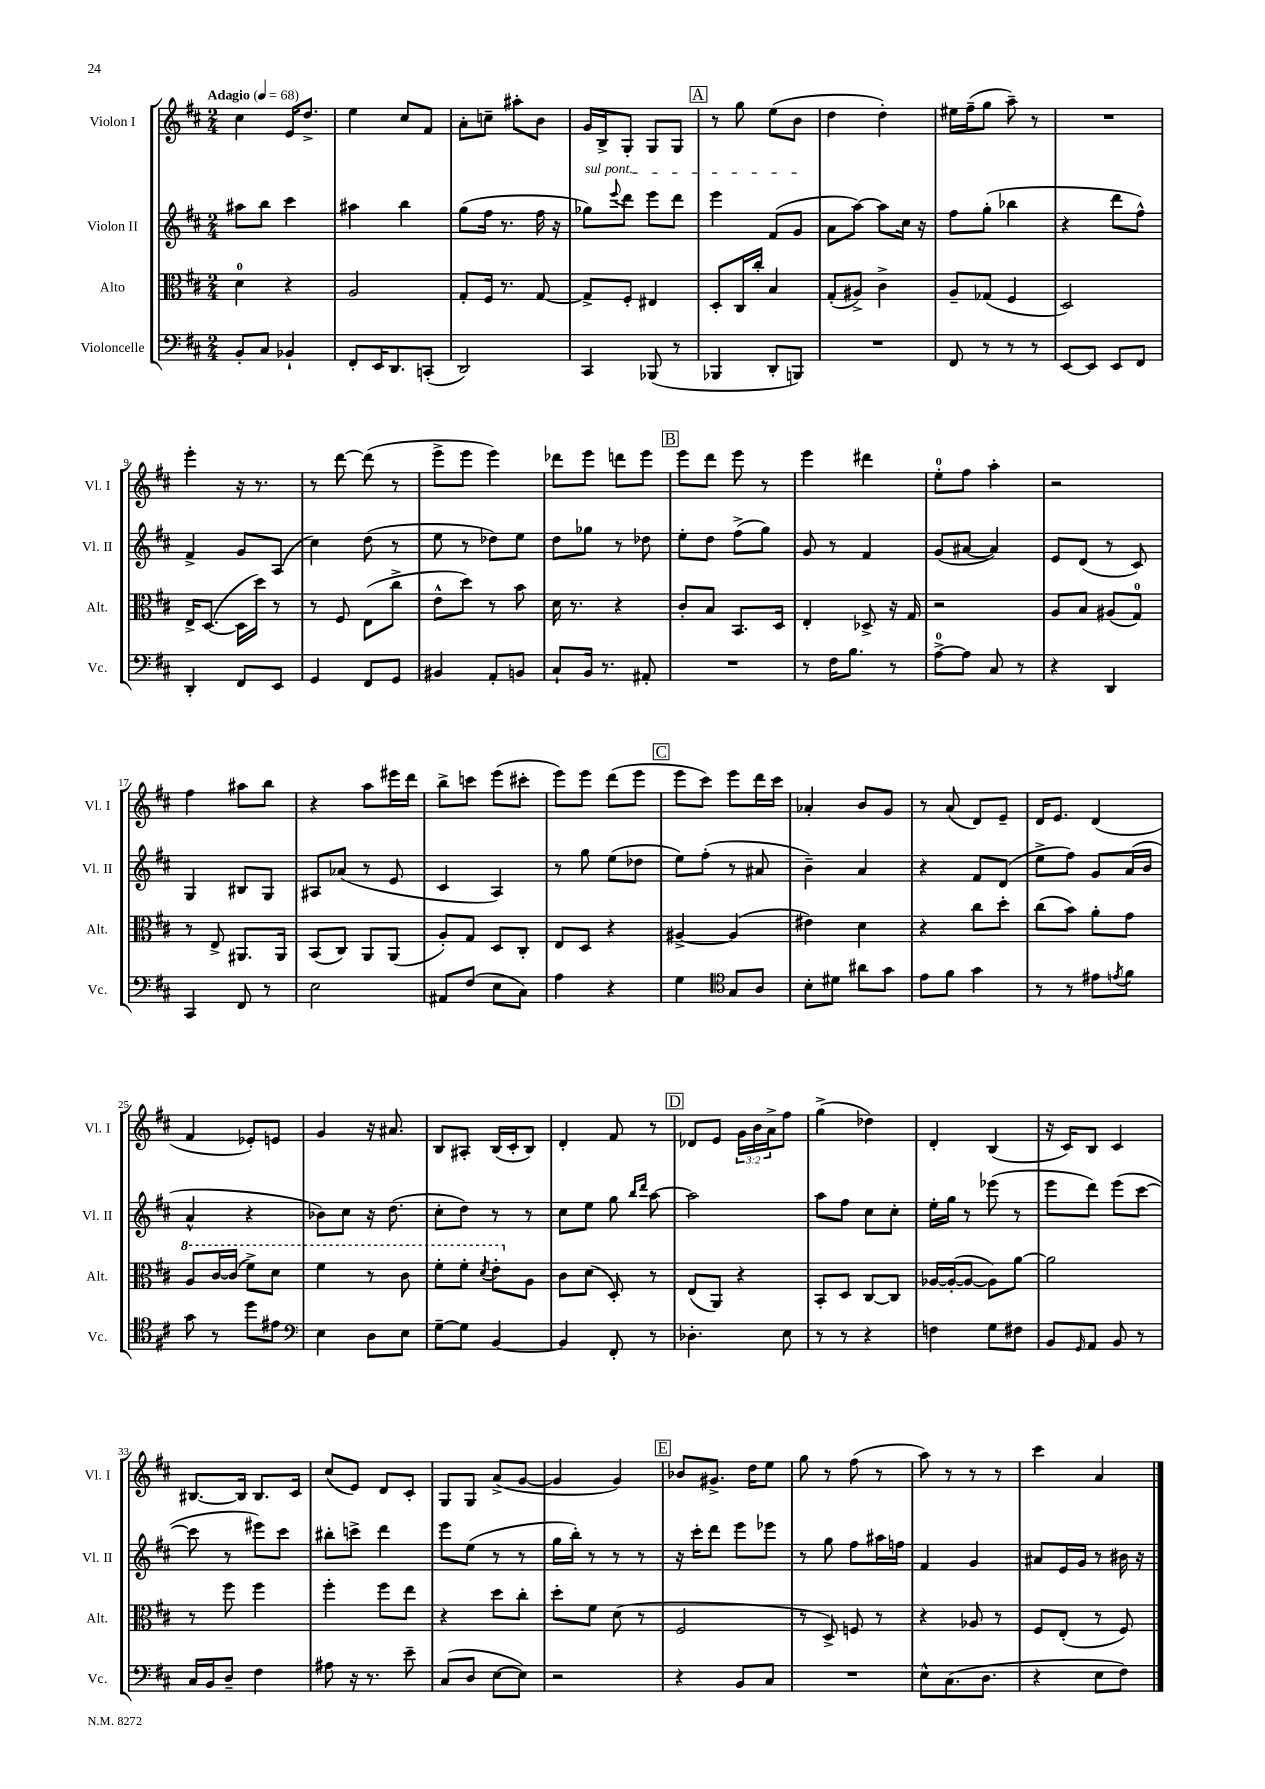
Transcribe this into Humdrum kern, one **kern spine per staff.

**kern	**kern	**kern	**kern
*part4	*part3	*part2	*part1
*staff4	*staff3	*staff2	*staff1
*I"Violoncelle	*I"Alto	*I"Violon II	*I"Violon I
*I'Vc.	*I'Alt.	*I'Vl. II	*I'Vl. I
*clefF4	*clefC3	*clefG2	*clefG2
*k[f#c#]	*k[f#c#]	*k[f#c#]	*k[f#c#]
*M2/4	*M2/4	*M2/4	*M2/4
*MM68	*MM68	*MM68	*MM68
=1	=1	=1	=1
!	!	!	!LO:TX:a:B:t=Adagio
8BB'/L	4d\	8aa#X\L	4cc#\
8C#/J	.	8bb\J	.
4BB-X`/	4r	4ccc#\	16e/KL
.	.	.	8.dd^/J
=2	=2	=2	=2
8FF#'/L	2A/	4aa#X\	4ee\
16EE/K	.	.	.
8.DD/	.	.	.
.	.	4bb\	8cc#/L
(8CCn'/J	.	.	8f#/J
=3	=3	=3	=3
2DD/)	8G'/L	(8gg\L	8a'\L
.	16F#/Jk	16ff#\Jk	8ccn~\J
.	8.r	8.r	.
.	.	.	8aa#X'\L
.	[8G/	16ff#\	8b\J
.	.	16r	.
=4	=4	=4	=4
!	!	!LO:TX:a:i:t=sul pont.	!
4CC#/	8G^/L]	8gg-X\L)	16g/LL
.	.	.	16B^/J
.	.	8qqeee/	.
.	8F#'/J	8ddd\J	8G'/J
(8BBB-X/	4E#X/	8eee\L	8G/L
8r	.	8ddd\J	8G/J
!!LO:REH:place=s1:t=A
=5	=5	=5	=5
4BBB-X/	8D'/L	4eee\	8r
.	16C#/L	.	8gg\
.	16cc#'/JJ	.	.
8DD'/L	4B/	(8f#/L	(8ee\L
8BBBn/J)	.	8g/J	8b\J
=6	=6	=6	=6
2r	(8G'/L	8a\L	4dd\
.	8A#X^/J)	[8aa\J)	.
.	4c#^\	8aa\L]	4dd'\)
.	.	16cc#\Jk	.
.	.	16r	.
=7	=7	=7	=7
8FF#/	8A~/L	8ff#\L	16ee#X\LL
.	.	.	(16ff#~\J
8r	(8G-X/J	(8gg'\J	8gg\J
8r	4F#/	4bb-X\	8aa~\)
8r	.	.	8r
=8	=8	=8	=8
[8EE/L	2D/)	4r	2r
8EE/J]	.	.	.
8EE/L	.	8ddd\L	.
8FF#/J	.	8ff#^^\J)	.
!!LO:LB:g=z
=9	=9	=9	=9
4DD'/	16E^/KL	4f#^/	4eee'\
.	([8.D/J	.	.
8FF#/L	16D\LL]	8g/L	16r
.	16dd\JJ)	.	8.r
8EE/J	8r	(8A/J	.
=10	=10	=10	=10
4GG/	8r	4cc#\)	8r
.	8F#/	.	[8ddd\
8FF#/L	(8E\L	(8dd\	(8ddd\]
8GG/J	8cc#^\J	8r	8r
=11	=11	=11	=11
4BB#X/	8e^^\L	8ee\	8eee^\L
.	8dd\J)	8r	8eee\J
8AA'/L	8r	8dd-X\L)	4eee\)
8BBn/J	8b\	8ee\J	.
=12	=12	=12	=12
8C#`/L	16d\	8dd\L	8ddd-X\L
.	8.r	.	.
16BB/Jk	.	8gg-X\J	8eee\J
8.r	.	.	.
.	4r	8r	8dddn\L
8AA#X'/	.	8dd-X\	8eee\J
!!LO:REH:place=s1:t=B
=13	=13	=13	=13
2r	8c#'/L	8ee'\L	8eee\L
.	8B/J	8dd\J	8ddd\J
.	8.BB/L	(8ff#^\L	8eee\
.	.	8gg\J)	8r
.	16D/Jk	.	.
=14	=14	=14	=14
8r	4E'/	8g/	4eee\
16F#\KL	.	8r	.
8.B\J	.	.	.
.	8D-X^/	4f#/	4ddd#X\
8r	16r	.	.
.	16G/	.	.
=15	=15	=15	=15
[8A^\L	2r	(8g/L	8ee'\L
8A\J]	.	[8a#X/J	8ff#\J
8C#/	.	4a#/])	4aa'\
8r	.	.	.
=16	=16	=16	=16
4r	8A/L	8e/L	2r
.	8B/J	(8d/J	.
4DD/	(8A#X/L	8r	.
.	8G/J)	8c#/)	.
!!LO:LB:g=z
=17	=17	=17	=17
4CC#/	8r	4G/	4ff#\
.	8E^/	.	.
8FF#/	8.AA#X/L	8B#X/L	8aa#X\L
8r	.	8G/J	8bb\J
.	16AA#/Jk	.	.
=18	=18	=18	=18
2E\	(8BB/L	8A#X/L	4r
.	8C#/J)	(8a-X/J	.
.	8AA/L	8r	8aa\L
.	(8AA/J	8e/	16eee#X\L
.	.	.	16ddd\JJ
=19	=19	=19	=19
8AA#X/L	8A'/L)	4c#/	8bb^\L
(8F#/J	8G/J	.	8cccn\J
8E\L	8D/L	4A/)	(8eee\L
8C#\J)	8C#'/J	.	8ccc#X'\J
=20	=20	=20	=20
4A\	8E/L	8r	8eee\L)
.	8D/J	8gg\	8eee\J
4r	4r	(8ee\L	(8ddd\L
.	.	8dd-X\J	8eee\J
!!LO:REH:place=s1:t=C
=21	=21	=21	=21
4G\	[4A#X^/	8ee\L)	8eee\L
.	.	(8ff#'\J	8ccc#\J)
*clefC4	*	*	*
8G/L	(4A#/]	8r	8eee\L
8A/J	.	8a#X/	16ddd\L
.	.	.	16ccc#\JJ
=22	=22	=22	=22
8B'\L	4e#X\)	4b~\)	4a-X'/
8d#X\J	.	.	.
8a#X\L	4d\	4a/	8b/L
8g\J	.	.	8g/J
=23	=23	=23	=23
8e\L	4r	4r	8r
8f#\J	.	.	(8a/
4g\	8cc#\L	8f#/L	8d/L)
.	8dd'\J	(8d/J	8e~/J
=24	=24	=24	=24
8r	(8cc#\L	8ee^\L	16d/KL
.	.	.	8.e/J
8r	8b\J)	8ff#\J)	.
8e#X\L	8a'\L	8g/L	(4d/
8qen/	.	.	.
8f#\J	8g\J	(16a/L	.
.	.	16b/JJ	.
!!LO:LB:g=z
=25	=25	=25	=25
*	*8va	*	*
8g\	8a/L	4a^^/	4f#/
8r	[16cc#/L	.	.
.	(16cc#/JJ]	.	.
8dd\L	8ff#^\L)	4r	8e-X'/L)
8e#X\J	8dd\J	.	8en/J
=26	=26	=26	=26
*clefF4	*	*	*
4E\	4ff#\	8b-X\L)	4g/
.	.	8cc#\J	.
8D\L	8r	16r	16r
.	.	(8.dd\	8.a#X/
8E\J	8cc#\	.	.
=27	=27	=27	=27
[8G~\L	8ff#'\L	8cc#'\L	8B/L
8G\J]	8ff#'\J	8dd\J)	8A#X'/J
.	8qdd/	.	.
[4BB/	8ee'\L	8r	(16B/LL
.	.	.	16c#'/J
*	*X8va	*	*
.	8A\J	8r	8B/J)
=28	=28	=28	=28
4BB/]	8c#\L	8cc#\L	4d'/
.	(8d\J	8ee\J	.
8FF#'/	8D'/)	8gg\	8f#/
.	.	16qqbb/LL	.
.	.	16qqddd/JJ	.
8r	8r	[8aa\	8r
!!LO:REH:place=s1:t=D
=29	=29	=29	=29
4.D-X'\	(8E/L	2aa\]	8d-X/L
.	8AA/J)	.	8e/J
.	4r	.	24g\LL
.	.	.	24b\
.	.	.	24a^\J
8E\	.	.	8ff#\J
=30	=30	=30	=30
8r	8BB'/L	8aa\L	(4gg^\
8r	8D/J	8ff#\J	.
4r	[8C#/L	8cc#\L	4dd-X\)
.	8C#/J]	8cc#'\J	.
=31	=31	=31	=31
4Fn\	[16A-X/LL	16ee'\LL	4d'/
.	(16A-'/J_	16gg\JJ	.
.	8A-/J_	8r	.
8G\L	8A-\L])	(8eee-X\	(4B/
8F#X\J	[8a\J	8r	.
=32	=32	=32	=32
8BB/L	2a\]	8eee\L	16r
.	.	.	16c#/KL)
16qqGG/	.	.	.
8AA/J	.	8ddd\J)	8B/J
8BB/	.	(8eee\L	4c#/
8r	.	[8ccc#\J	.
!!LO:LB:g=z
=33	=33	=33	=33
16C#/LL	8r	8ccc#\]	[8.B#X/L
16BB/J	.	.	.
8D~/J	8ff#\	8r	.
.	.	.	16B#/Jk]
4F#\	4ff#\	8eee#X\L)	8.B#/L
.	.	8ccc#\J	.
.	.	.	16c#/Jk
=34	=34	=34	=34
8A#X\	4ff#'\	8bb#X'\L	(8cc#/L
16r	.	8cccn^\J	8e/J)
8.r	.	.	.
.	8ff#\L	4ddd\	8d/L
8e~\	8ee\J	.	8c#'/J
=35	=35	=35	=35
(8C#/L	4r	8eee\L	8G/L
8D/J	.	(8ee\J	8G/J
[8E\L	8dd\L	8r	(8a^/L
8E\J])	8cc#'\J	8r	[8g/J
=36	=36	=36	=36
2r	8dd'\L	16gg\LL	4g/]
.	.	16bb'\JJ)	.
.	8f#\J	8r	.
.	(8d\	8r	4g/)
.	8r	8r	.
!!LO:REH:place=s1:t=E
=37	=37	=37	=37
4r	2F#/	16r	8b-X/L
.	.	16ccc#'\KL	.
.	.	8ddd\J	8.g#X^/J
8BB/L	.	8eee\L	.
.	.	.	16dd\KL
8C#/J	.	8eee-X\J	8ee\J
=38	=38	=38	=38
2r	8r	8r	8gg\
.	8D^/)	8gg\	8r
.	8Fn/	8ff#\L	(8ff#\
.	8r	16aa#X\L	8r
.	.	16ffn\JJ	.
=39	=39	=39	=39
8E^^\L	4r	4f#/	8aa\)
(8.C#\	.	.	8r
.	8A-X/	4g/	8r
8.D\J	.	.	.
.	8r	.	8r
=40	=40	=40	=40
4r	8F#/L	8a#X/L	4ccc#\
.	(8E'/J	16e/L	.
.	.	16g/JJ	.
8E\L	8r	8r	4a/
8F#\J)	8F#/)	16b#X\	.
.	.	16r	.
==	==	==	==
*-	*-	*-	*-
